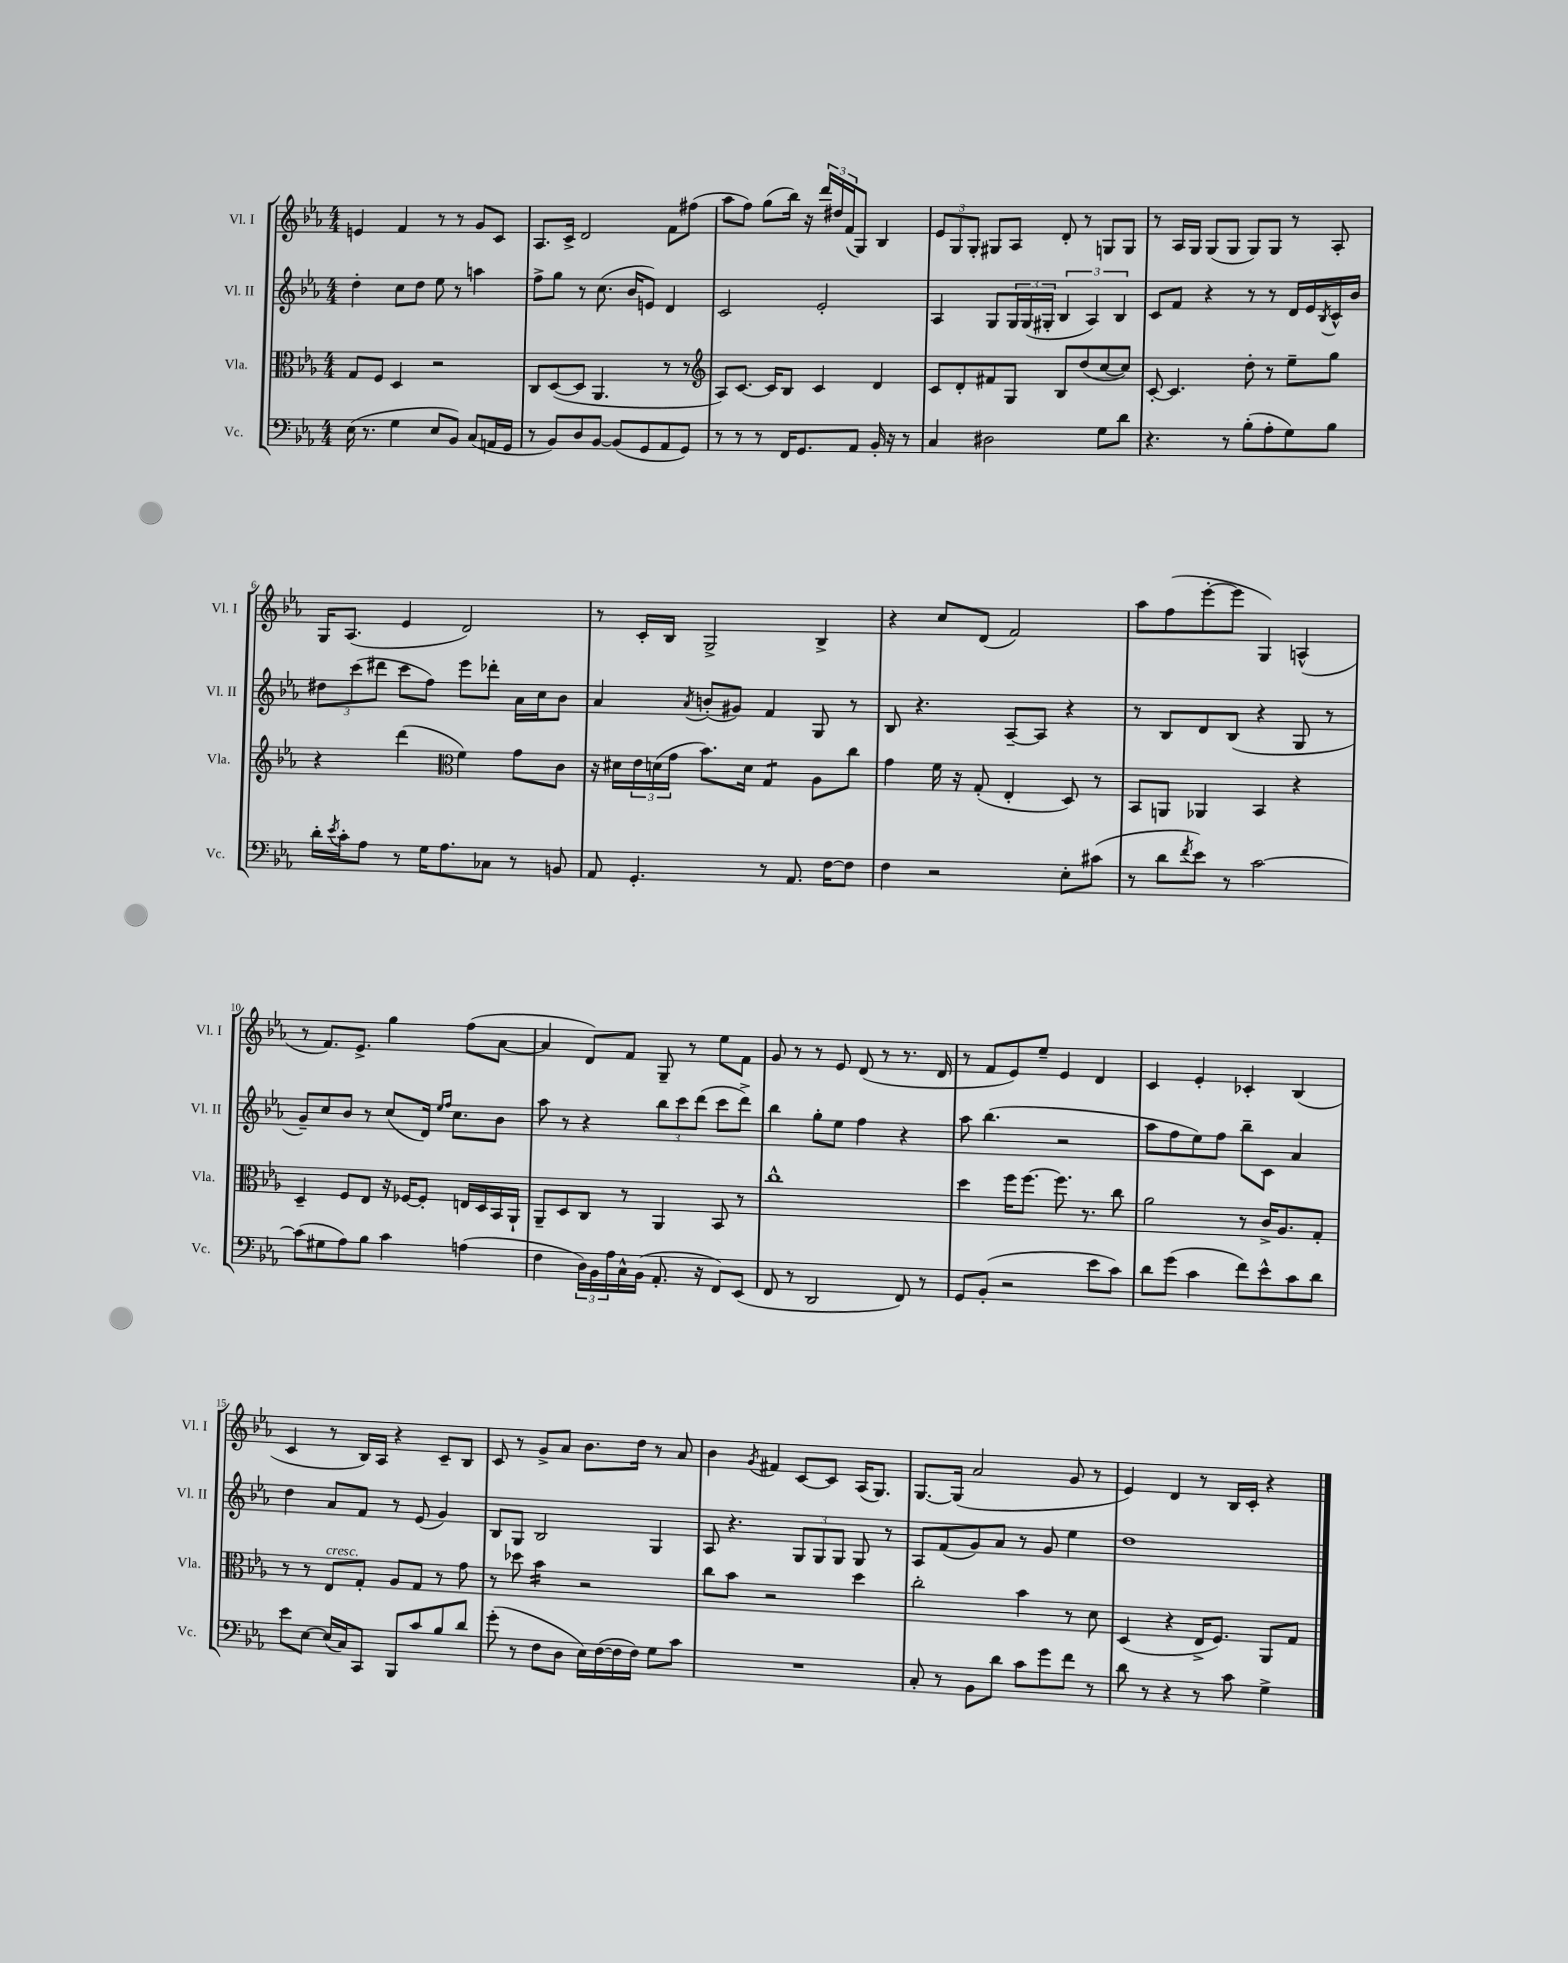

**kern	**kern	**kern	**kern
*staff4	*staff3	*staff2	*staff1
*clefF4	*clefC3	*clefG2	*clefG2
*k[b-e-a-]	*k[b-e-a-]	*k[b-e-a-]	*k[b-e-a-]
*M4/4	*M4/4	*M4/4	*M4/4
(16E-	8G	4dd'	4e
8.r	.	.	.
.	8F	.	.
4G	4D	8cc	4f
.	.	8dd	.
8E-	2r	8ee-	8r
8BB-)	.	8r	8r
(8C	.	4aa	8g
16AA	.	.	8c
16GG	.	.	.
=	=	=	=
8r	8C	8ff^	8.A-
8BB-)	([8D	8gg	.
.	.	.	16c^
8D	8D]	8r	2d
[8BB-	4.AA-	(8.cc	.
(8BB-]	.	.	.
.	.	16b-	.
8GG	.	8e)	.
8AA-	8r	4d	8f
8GG)	8r	.	(8ff#
=	=	=	=
*	*clefG2	*	*
8r	8A-)	2c	8aa-
8r	[8.c	.	8ff)
8r	.	.	(8gg
.	16c]	.	.
16FF	8B-	.	16bb-)
8.GG	.	.	16r
.	4c	2e-'	24ddd
.	.	.	24dd#
.	.	.	(24f
8AA-	.	.	8G)
16BB-'	4d	.	4B-
16r	.	.	.
8r	.	.	.
=	=	=	=
4C	8c	4A-	12e-
.	.	.	12G
.	8d'	.	.
.	.	.	12G'
2D#	8f#	8G	8G#
.	8G	24G	8A-
.	.	(24G	.
.	.	24G#'	.
.	8B-	6B-	8d'
.	(8dd	.	8r
.	.	6A-)	.
8G	[8cc	.	8G
.	.	6B-	.
8d	8cc])	.	8G
=	=	=	=
4.r	[8c'	8c	8r
.	4.c]	8f	16A-
.	.	.	16G
.	.	4r	(8G
8r	.	.	8G
(8B-'	8dd'	8r	8G)
8A-'	8r	8r	8G
8G)	8ee-~	16d	8r
.	.	16e-	.
.	.	8qB-	.
8B-	8gg	16c^^	8A-'
.	.	16b-	.
=	=	=	=
16d'	4r	12dd#	16G
8qe-	.	.	.
16c'	.	.	(8.A-
.	.	(12ccc	.
8A-	.	.	.
.	.	12ddd#	.
8r	(4ddd	8ccc	4e-
16G	.	8ff)	.
8.A-	.	.	.
*	*clefC3	*	*
.	4f)	8eee-	2d)
8C-	.	8ddd-'	.
8r	8g	16a-	.
.	.	16cc	.
8BB	8c	8b-	.
=	=	=	=
8AA-	16r	4a-	8r
.	16d#	.	.
4.GG'	24e-	.	16c'
.	(24d	.	.
.	.	.	16B-
.	24g	.	.
.	.	8qa-	.
.	8.b-)	(8b'	2G^
.	.	8g#)	.
.	16d	.	.
8r	4G	4f	.
8.AA-	.	.	.
.	8A-	8G	4B-^
[16F	.	.	.
8F]	8cc	8r	.
=	=	=	=
4F	4g	8B-	4r
.	.	4.r	.
2r	16f	.	8cc
.	16r	.	.
.	(8G'	.	(8d
.	4E-'	[8A-~	2f)
.	.	8A-]	.
8E-'	8D)	4r	.
(8c#	8r	.	.
=	=	=	=
8r	8BB-	8r	8aa-
8d	8AA	8B-	(8ff
8qf	.	.	.
8e-)	4AA-	8d	[8eee-'
8r	.	(8B-	8eee-]
[2c	4BB-	4r	4G)
.	4r	8G	(4A^^
.	.	8r	.
=	=	=	=
(8c]	4D~	8g~)	8r
8G#	.	8cc	8.f)
8A-)	8F	8b-	.
.	.	.	8.e-^
8B-	8E-	8r	.
4c	16r	(8cc	4gg
.	[16F-	.	.
.	8F-']	16d)	.
.	.	16qqee-	.
.	.	16qqff	.
.	.	8.cc	.
(4A	16E	.	(8ff
.	16D	.	.
.	16BB-	8b-	[8a-
.	16AA-`	.	.
=	=	=	=
4F	8AA-~	8aa-	4a-]
.	8D	8r	.
24D)	8C	4r	8d)
24BB-	.	.	.
24A-	.	.	.
16C^^	8r	.	8f
(16BB-	.	.	.
8.AA-'	4AA-	12bb-	8G~
.	.	12ccc	.
.	.	.	8r
.	.	(12ddd	.
16r	.	.	.
8FF)	8BB-	8ccc	8ee-
(8EE-	8r	8ddd^)	8f
=	=	=	=
8FF	1cc^^	4bb-	8g
8r	.	.	8r
2DD	.	8gg'	8r
.	.	8ee-	8e-
.	.	4ff	(8d
.	.	.	8r
8FF)	.	4r	8.r
8r	.	.	.
.	.	.	16d
=	=	=	=
8GG	4dd	8aa-	8r
(8BB-'	.	(4.bb-	8f
2r	16ff	.	8e-)
.	[8.ff	.	.
.	.	.	8ee-~
.	8.ff]	2r	4e-
.	8.r	.	.
8e-	.	.	4d
8c)	8cc	.	.
=	=	=	=
8d	2a-	8aa-	4c
(8g	.	8ff	.
4c	.	8ee-)	4e-'
.	.	8ff	.
8f)	8r	8bb-~	4c-'
8e-^^	16c^	8c	.
.	8.A-	.	.
8c	.	4a-	(4B-
8d	8G'	.	.
=	=	=	=
8e-	8r	4dd	4c
[8E-	8r	.	.
(16E-]	8E-	8a-	8r
16C)	.	.	.
8CC	8G'	8f	16B-)
.	.	.	16A-
8BBB-	8A-	8r	4r
8c	8G	(8e-	.
8B-	8r	4g)	8c~
8d	8g	.	8B-
=	=	=	=
(8g'	8r	8B-	8c
8r	8dd-	8G	8r
8F	4b-	2B-	8g^
8D	.	.	8a-
16E-)	2r	.	8.b-
([16F	.	.	.
16F]	.	.	.
16F)	.	.	16dd
8G	.	4G	8r
8c	.	.	8a-
=	=	=	=
1r	8cc	8A-	4b-
.	8b-	4.r	.
.	.	.	8qg
.	2r	.	4f#
.	.	12G	[8c
.	.	12G	.
.	.	.	8c]
.	.	12G	.
.	4dd	8G	(16A-
.	.	.	8.G)
.	.	8r	.
=	=	=	=
8C'	2cc'	8A-	[8.G
8r	.	(8f	.
.	.	.	(16G]
8BB-	.	8g)	2a-
8d	.	8a-	.
8c	4b-	8r	.
8g	.	8g	.
8f	8r	4ee-	8g
8r	8d	.	8r
=	=	=	=
8d	(4D	1dd	4e-)
8r	.	.	.
4r	4r	.	4d
8r	16E-^	.	8r
.	8.F)	.	.
8c	.	.	16B-
.	.	.	16c'
4G^	8AA-	.	4r
.	8G	.	.
==	==	==	==
*-	*-	*-	*-
